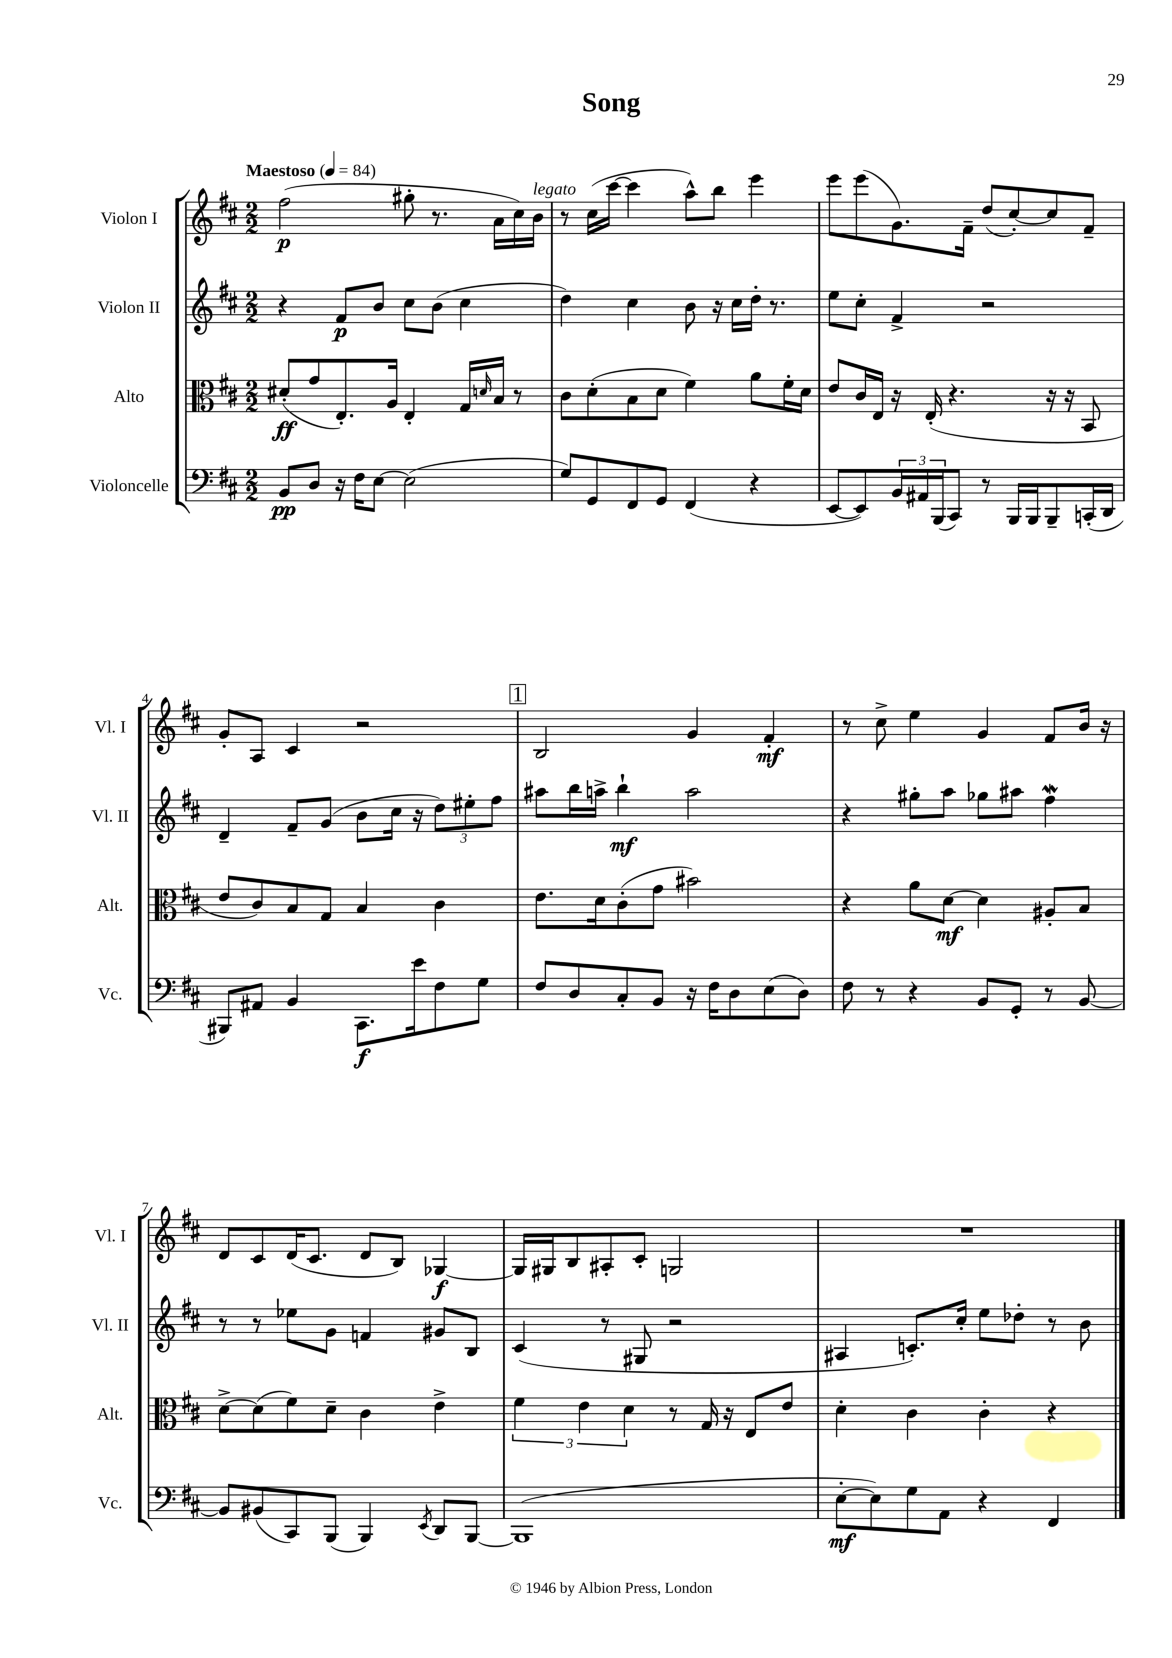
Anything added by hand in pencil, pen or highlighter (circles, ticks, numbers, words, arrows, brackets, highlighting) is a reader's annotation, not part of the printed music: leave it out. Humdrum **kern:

**kern	**dynam	**kern	**dynam	**kern	**dynam	**kern	**dynam
*part4	*part4	*part3	*part3	*part2	*part2	*part1	*part1
*staff4	*staff4	*staff3	*staff3	*staff2	*staff2	*staff1	*staff1
*I"Violoncelle	*	*I"Alto	*	*I"Violon II	*	*I"Violon I	*
*I'Vc.	*	*I'Alt.	*	*I'Vl. II	*	*I'Vl. I	*
*clefF4	*	*clefC3	*	*clefG2	*	*clefG2	*
*k[f#c#]	*	*k[f#c#]	*	*k[f#c#]	*	*k[f#c#]	*
*M2/2	*	*M2/2	*	*M2/2	*	*M2/2	*
*MM84	*	*MM84	*	*MM84	*	*MM84	*
=1	=1	=1	=1	=1	=1	=1	=1
!	!	!	!	!	!	!LO:TX:a:B:t=Maestoso	!
8BB/L	pp	(8d#X'/L	ff	4r	.	(2ff#\	p
8D/J	.	8g/	.	.	.	.	.
16r	.	8.E'/)	.	8f#/L	p	.	.
16F#\KL	.	.	.	.	.	.	.
[8E\J	.	.	.	8b/J	.	.	.
.	.	16A/Jk	.	.	.	.	.
(2E\]	.	4E'/	.	8cc#\L	.	8gg#X'\	.
.	.	.	.	(8b\J	.	8.r	.
.	.	16G/LL	.	4cc#\	.	.	.
.	.	16qqdn/	.	.	.	.	.
.	.	16B/JJ	.	.	.	16a\LL	.
.	.	8r	.	.	.	16cc#\)	.
!	!	!	!	!	!	!LO:TX:a:i:t=legato	!
.	.	.	.	.	.	16b\JJ	.
=2	=2	=2	=2	=2	=2	=2	=2
8G/L)	.	8c#\L	.	4dd\)	.	8r	.
8GG/	.	(8d'\	.	.	.	(16cc#\LL	.
.	.	.	.	.	.	[16ccc#\JJ	.
8FF#/	.	8B\	.	4cc#\	.	4ccc#\]	.
8GG/J	.	8d\J	.	.	.	.	.
(4FF#/	.	4f#\)	.	8b\	.	8aa^^\L)	.
.	.	.	.	16r	.	8bb\J	.
.	.	.	.	16cc#\LL	.	.	.
4r	.	8a\L	.	16dd'\JJ	.	4eee\	.
.	.	.	.	8.r	.	.	.
.	.	16f#'\L	.	.	.	.	.
.	.	16d\JJ	.	.	.	.	.
=3	=3	=3	=3	=3	=3	=3	=3
[8EE/L	.	8e/L	.	8ee\L	.	8eee\L	.
8EE/])	.	16c#/L	.	8cc#'\J	.	(8eee\	.
.	.	16E/JJ	.	.	.	.	.
24BB/L	.	16r	.	4f#^/	.	8.g\)	.
24AA#X/	.	.	.	.	.	.	.
.	.	(16E'/	.	.	.	.	.
(24BBB/J	.	.	.	.	.	.	.
8CC#/J)	.	4.r	.	.	.	.	.
.	.	.	.	.	.	16f#~\Jk	.
8r	.	.	.	2r	.	(8dd/L	.
16BBB/LL	.	.	.	.	.	[8cc#'/)	.
16BBB/J	.	.	.	.	.	.	.
8BBB~/	.	16r	.	.	.	8cc#/]	.
.	.	16r	.	.	.	.	.
(16CCn'/L	.	8BB/	.	.	.	8f#~/J	.
16DD/JJ	.	.	.	.	.	.	.
!!LO:LB:g=z
=4	=4	=4	=4	=4	=4	=4	=4
8BBB#X/L)	.	8e/L	.	4d~/	.	8g'/L	.
8AA#X/J	.	8c#/)	.	.	.	8A/J	.
4BB/	.	8B/	.	8f#~/L	.	4c#/	.
.	.	8G/J	.	(8g/J	.	.	.
8.CC#\L	f	4B/	.	8b\L	.	2r	.
.	.	.	.	16cc#\Jk	.	.	.
16e\k	.	.	.	16r	.	.	.
8F#\	.	4c#\	.	12dd\L)	.	.	.
.	.	.	.	12ee#X'\	.	.	.
8G\J	.	.	.	.	.	.	.
.	.	.	.	12ff#\J	.	.	.
!!LO:REH:place=s1:t=1
=5	=5	=5	=5	=5	=5	=5	=5
8F#/L	.	8.e\L	.	8aa#X\L	.	2B/	.
8D/	.	.	.	16bb\L	.	.	.
.	.	16d\k	.	16aan^\JJ	.	.	.
8C#'/	.	(8c#'\	.	4bb`\	mf	.	.
8BB/J	.	8g\J	.	.	.	.	.
16r	.	2b#X\)	.	2aa\	.	4g/	.
16F#\KL	.	.	.	.	.	.	.
8D\	.	.	.	.	.	.	.
(8E\	.	.	.	.	.	4f#'/	mf
8D\J)	.	.	.	.	.	.	.
=6	=6	=6	=6	=6	=6	=6	=6
8F#\	.	4r	.	4r	.	8r	.
8r	.	.	.	.	.	8cc#^\	.
4r	.	8a\L	.	8gg#X'\L	.	4ee\	.
.	.	[8d\J	mf	8aa\J	.	.	.
8BB/L	.	4d\]	.	8gg-X\L	.	4g/	.
8GG'/J	.	.	.	8aa#X\J	.	.	.
8r	.	8A#X'/L	.	4ff#W\	.	8f#/L	.
[8BB/	.	8B/J	.	.	.	16b/Jk	.
.	.	.	.	.	.	16r	.
!!LO:LB:g=z
=7	=7	=7	=7	=7	=7	=7	=7
8BB/L]	.	[8d^\L	.	8r	.	8d/L	.
(8BB#X/	.	(8d\]	.	8r	.	8c#/	.
8CC#/)	.	8f#\)	.	8ee-X\L	.	(16d/K	.
.	.	.	.	.	.	8.c#/J	.
(8BBB/J	.	8d~\J	.	8g\J	.	.	.
4BBB/)	.	4c#\	.	4fn/	.	8d/L	.
.	.	.	.	.	.	8B/J)	.
8qEE/	.	.	.	.	.	.	.
8DD/L	.	4e^\	.	8g#X/L	.	[4G-X/	f
[8BBB/J	.	.	.	8B/J	.	.	.
=8	=8	=8	=8	=8	=8	=8	=8
(1BBB]	.	6f#\	.	(4c#/	.	16G-/LL]	.
.	.	.	.	.	.	16G#X/J	.
.	.	.	.	.	.	8B/	.
.	.	6e\	.	.	.	.	.
.	.	.	.	8r	.	8A#X'/	.
.	.	6d\	.	.	.	.	.
.	.	.	.	8G#X/	.	8c#'/J	.
.	.	8r	.	2r	.	2Gn/	.
.	.	16G/	.	.	.	.	.
.	.	16r	.	.	.	.	.
.	.	8E/L	.	.	.	.	.
.	.	8e/J	.	.	.	.	.
=9	=9	=9	=9	=9	=9	=9	=9
[8E'\L	mf	4d'\	.	4A#X/	.	1r	.
8E\])	.	.	.	.	.	.	.
8G\	.	4c#\	.	8.cn'/L)	.	.	.
8AA\J	.	.	.	.	.	.	.
.	.	.	.	16cc#'/Jk	.	.	.
4r	.	4c#'\	.	8ee\L	.	.	.
.	.	.	.	8dd-X'\J	.	.	.
4FF#/	.	4r	.	8r	.	.	.
.	.	.	.	8b\	.	.	.
==	==	==	==	==	==	==	==
*-	*-	*-	*-	*-	*-	*-	*-
